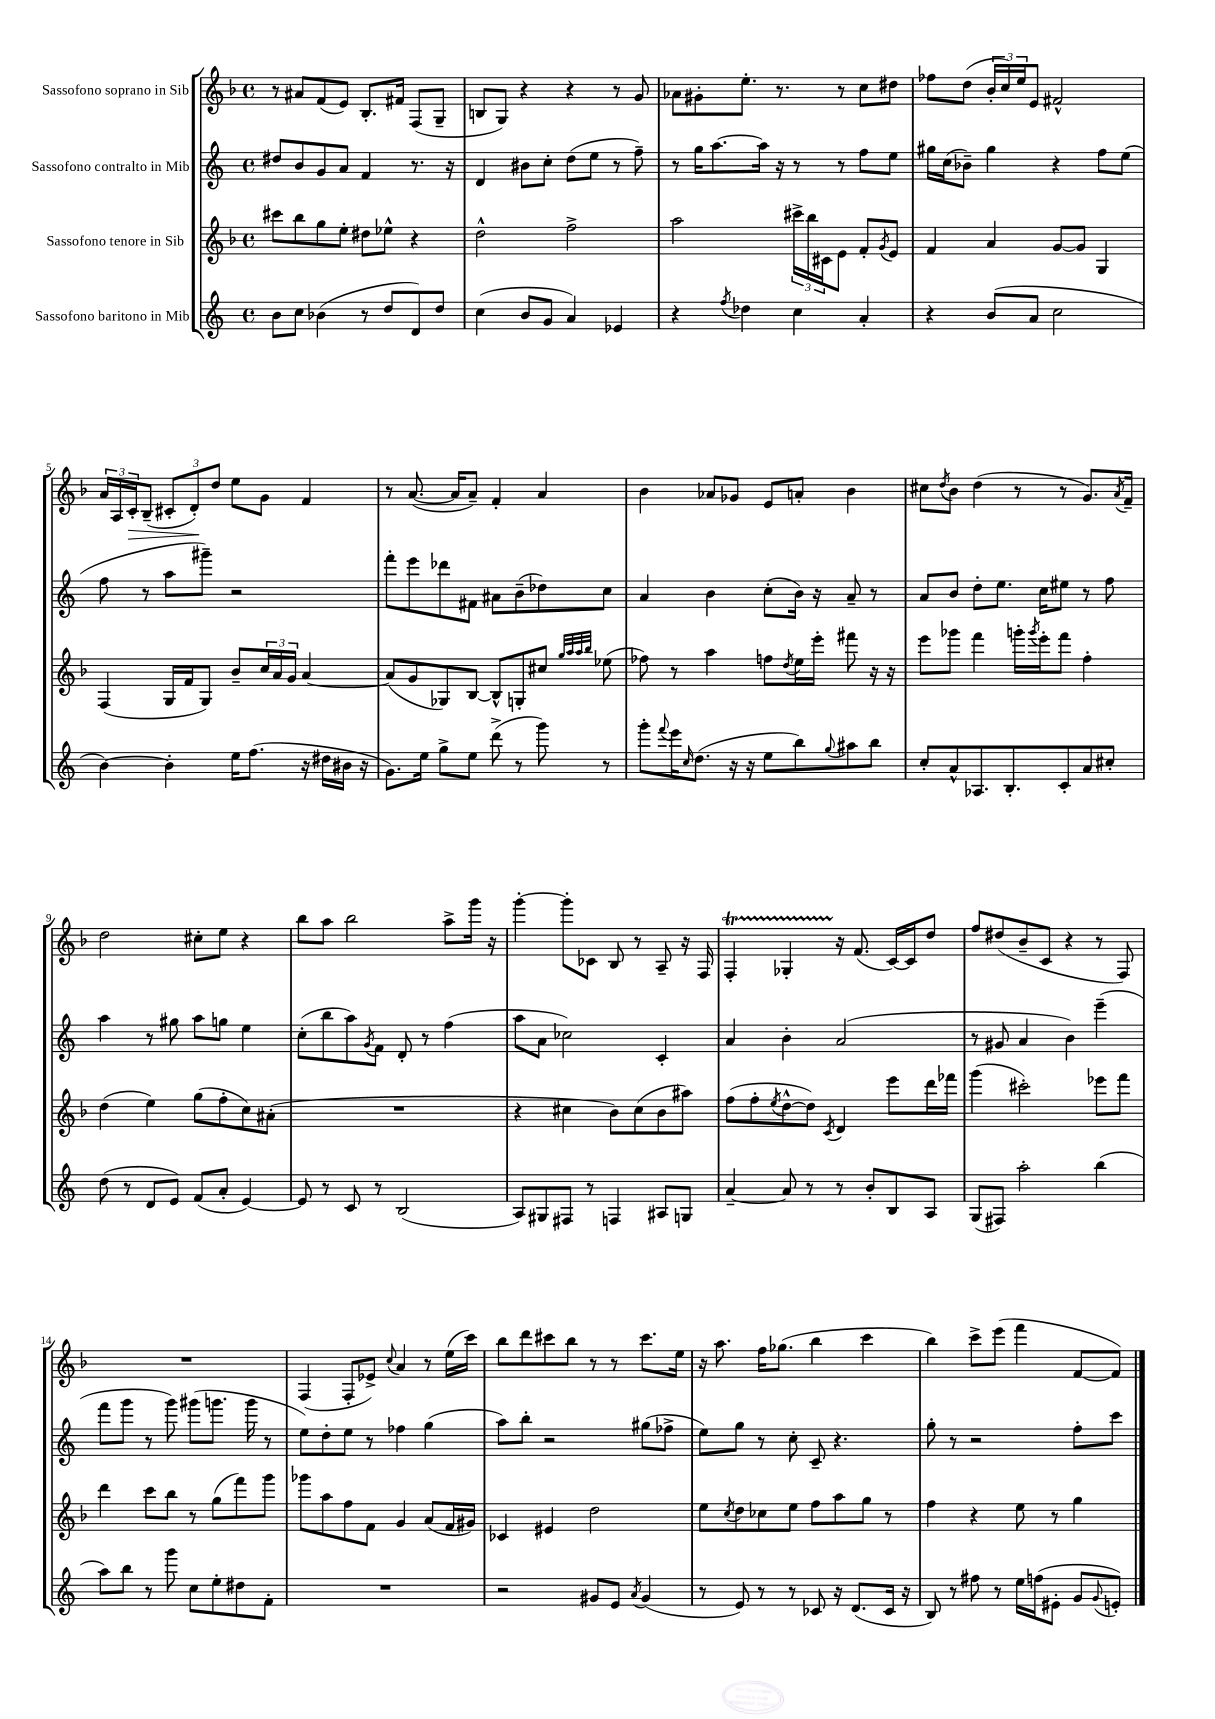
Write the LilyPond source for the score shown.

<<
\new StaffGroup <<
\new Staff = "s0" \with { instrumentName = "Sassofono soprano in Sib" } {
    \clef treble \key f \major \defaultTimeSignature \time 4/4
    r8 ais'8 f'8( e'8) bes8.-. fis'16 f8( g8-- |
    b8 g8) r4 r4 r8 g'8 |
    aes'8 gis'8-. e''8.-. r8. r8 c''8 dis''8 |
    fes''8 d''8( \tuplet 3/2 { bes'16-. c''16) e''16 } e'8 fis'2-^ |
    \tuplet 3/2 { a'16 a16 c'16-.\> } bes8--( \tuplet 3/2 { cis'8-. d'8-.\!) d''8 } e''8 g'8 f'4 |
    r8 a'8.~( a'16 a'8--) f'4-. a'4 |
    bes'4 aes'8 ges'8 e'8 a'8-. bes'4 |
    cis''8 \acciaccatura { d''8 } bes'8 d''4( r8 r8 g'8.) \acciaccatura { a'8 } f'16-- |
    d''2 cis''8-. e''8 r4 |
    bes''8 a''8 bes''2 a''8-> g'''16 r16 |
    g'''4~-. g'''8-. ces'8 bes8 r8 a8-- r16 f16 |
    f4-.\startTrillSpan ges4-. r16\stopTrillSpan f'8.( c'16~) c'16 d''8 |
    f''8 dis''8( bes'8-- c'8 r4 r8 f8) |
    R1 |
    f4( f8-. ees'8->) \appoggiatura { c''8 } a'4 r8 e''16( c'''16) |
    bes''8 d'''8 cis'''8 bes''8 r8 r8 cis'''8. e''16 |
    r16 a''8. f''16 ges''8.( bes''4 c'''4 |
    bes''4) c'''8-> e'''8( f'''4 f'8~ f'8) \bar "|." |
}
\new Staff = "s1" \with { instrumentName = "Sassofono contralto in Mib" } {
    \clef treble \key c \major \defaultTimeSignature \time 4/4
    dis''8 b'8 g'8 a'8 f'4 r8. r16 |
    d'4 bis'8 c''8-. d''8( e''8 r8 f''8--) |
    r8 g''16 a''8.~ a''16 r16 r8 r8 f''8 e''8 |
    gis''16 c''16( bes'8--) gis''4 r4 f''8 e''8( |
    f''8 r8 a''8 gis'''8--) r2 |
    f'''8-. e'''8 des'''8 fis'8 ais'8 b'8--( des''8) c''8 |
    a'4 b'4 c''8-.( b'16) r16 a'8-- r8 |
    a'8 b'8 d''8-. e''8. c''16 eis''8 r8 f''8 |
    a''4 r8 gis''8 a''8 g''8 e''4 |
    c''8-.( b''8 a''8) \acciaccatura { g'8 } f'8 d'8-. r8 f''4( |
    a''8 a'8 ces''2) c'4-. |
    a'4 b'4-. a'2( |
    r8 gis'8 a'4 b'4) e'''4--( |
    f'''8 g'''8 r8 g'''8) gis'''8( g'''8. g'''16 r8 |
    e''8) d''8-. e''8 r8 fes''4 g''4( |
    a''8) b''8-. r2 gis''8( fes''8-> |
    e''8) g''8 r8 c''8-. c'8-- r4. |
    g''8-. r8 r2 f''8-. c'''8 \bar "|." |
}
\new Staff = "s2" \with { instrumentName = "Sassofono tenore in Sib" } {
    \clef treble \key f \major \defaultTimeSignature \time 4/4
    cis'''8 bes''8 g''8 e''8-. dis''8 ees''8-^ r4 |
    d''2-^ f''2-> |
    a''2 \tuplet 3/2 { cis'''16-> bes''16 cis'16 } e'8 f'8-. \acciaccatura { g'8 } e'8 |
    f'4 a'4 g'8~ g'8 g4 |
    f4( g16 f'16 g8) bes'8-- \tuplet 3/2 { c''16 a'16 g'16 } a'4~ |
    a'8( g'8 ges8) bes8~ bes8-^ g8-. cis''8 \grace { g''32 a''32 a''32 bes''32 } ees''8( |
    fes''8) r8 a''4 f''8 \acciaccatura { d''8 } e''16 e'''16-. fis'''8 r16 r16 |
    e'''8 ges'''8 f'''4 g'''16-. \acciaccatura { g'''8 } e'''16-. f'''8 f''4-. |
    d''4( e''4) g''8( f''8-. c''8) ais'8-.( |
    R1 |
    r4 cis''4 bes'8) cis''8( bes'8 ais''8) |
    f''8( f''8-. \acciaccatura { e''8 } d''8~-^ d''8) \acciaccatura { c'8 } d'4 e'''8 d'''16 fes'''16 |
    g'''4( cis'''2-.) ees'''8 f'''8 |
    d'''4 c'''8 bes''8 r8 g''8( f'''8) g'''8 |
    ges'''8 a''8 f''8 f'8 g'4 a'8( f'16 gis'16) |
    ces'4 eis'4 d''2 |
    e''8 \acciaccatura { c''8 } d''8 ces''8 e''8 f''8 a''8 g''8 r8 |
    f''4 r4 e''8 r8 g''4 \bar "|." |
}
\new Staff = "s3" \with { instrumentName = "Sassofono baritono in Mib" } {
    \clef treble \key c \major \defaultTimeSignature \time 4/4
    b'8 c''8 bes'4( r8 d''8 d'8) d''8 |
    c''4( b'8 g'8 a'4) ees'4 |
    r4 \acciaccatura { f''8 } des''4 c''4 a'4-. |
    r4 b'8( a'8 c''2 |
    b'4~) b'4-. e''16 f''8.( r16 dis''16 bis'16 r16 |
    g'8.) e''16 g''8-> e''8 d'''8->( r8 g'''8) r8 |
    g'''8-. \appoggiatura { f'''8 } e'''16 \grace { c''16 } d''8.( r16 r16 e''8 b''8) \appoggiatura { g''8 } ais''8 b''8 |
    c''8-. a'8-^ aes8. b8.-. c'8-. a'8 cis''8-. |
    d''8( r8 d'8 e'8) f'8( a'8-. e'4~) |
    e'8 r8 c'8 r8 b2( |
    a8) gis8 fis8 r8 f4 ais8 g8 |
    a'4~-- a'8 r8 r8 b'8-. b8 a8 |
    g8( fis8) a''2-. b''4( |
    a''8) b''8 r8 g'''8 c''8 e''8-. dis''8 f'8-. |
    R1 |
    r2 gis'8 e'8 \acciaccatura { a'8 } gis'4( |
    r8 e'8) r8 r8 ces'8 r16 d'8.( ces'16 r16 |
    b8) r8 fis''8 r8 e''16 f''16( eis'8-. g'8 \appoggiatura { g'8 } e'8-.) \bar "|." |
}
>>
>>
